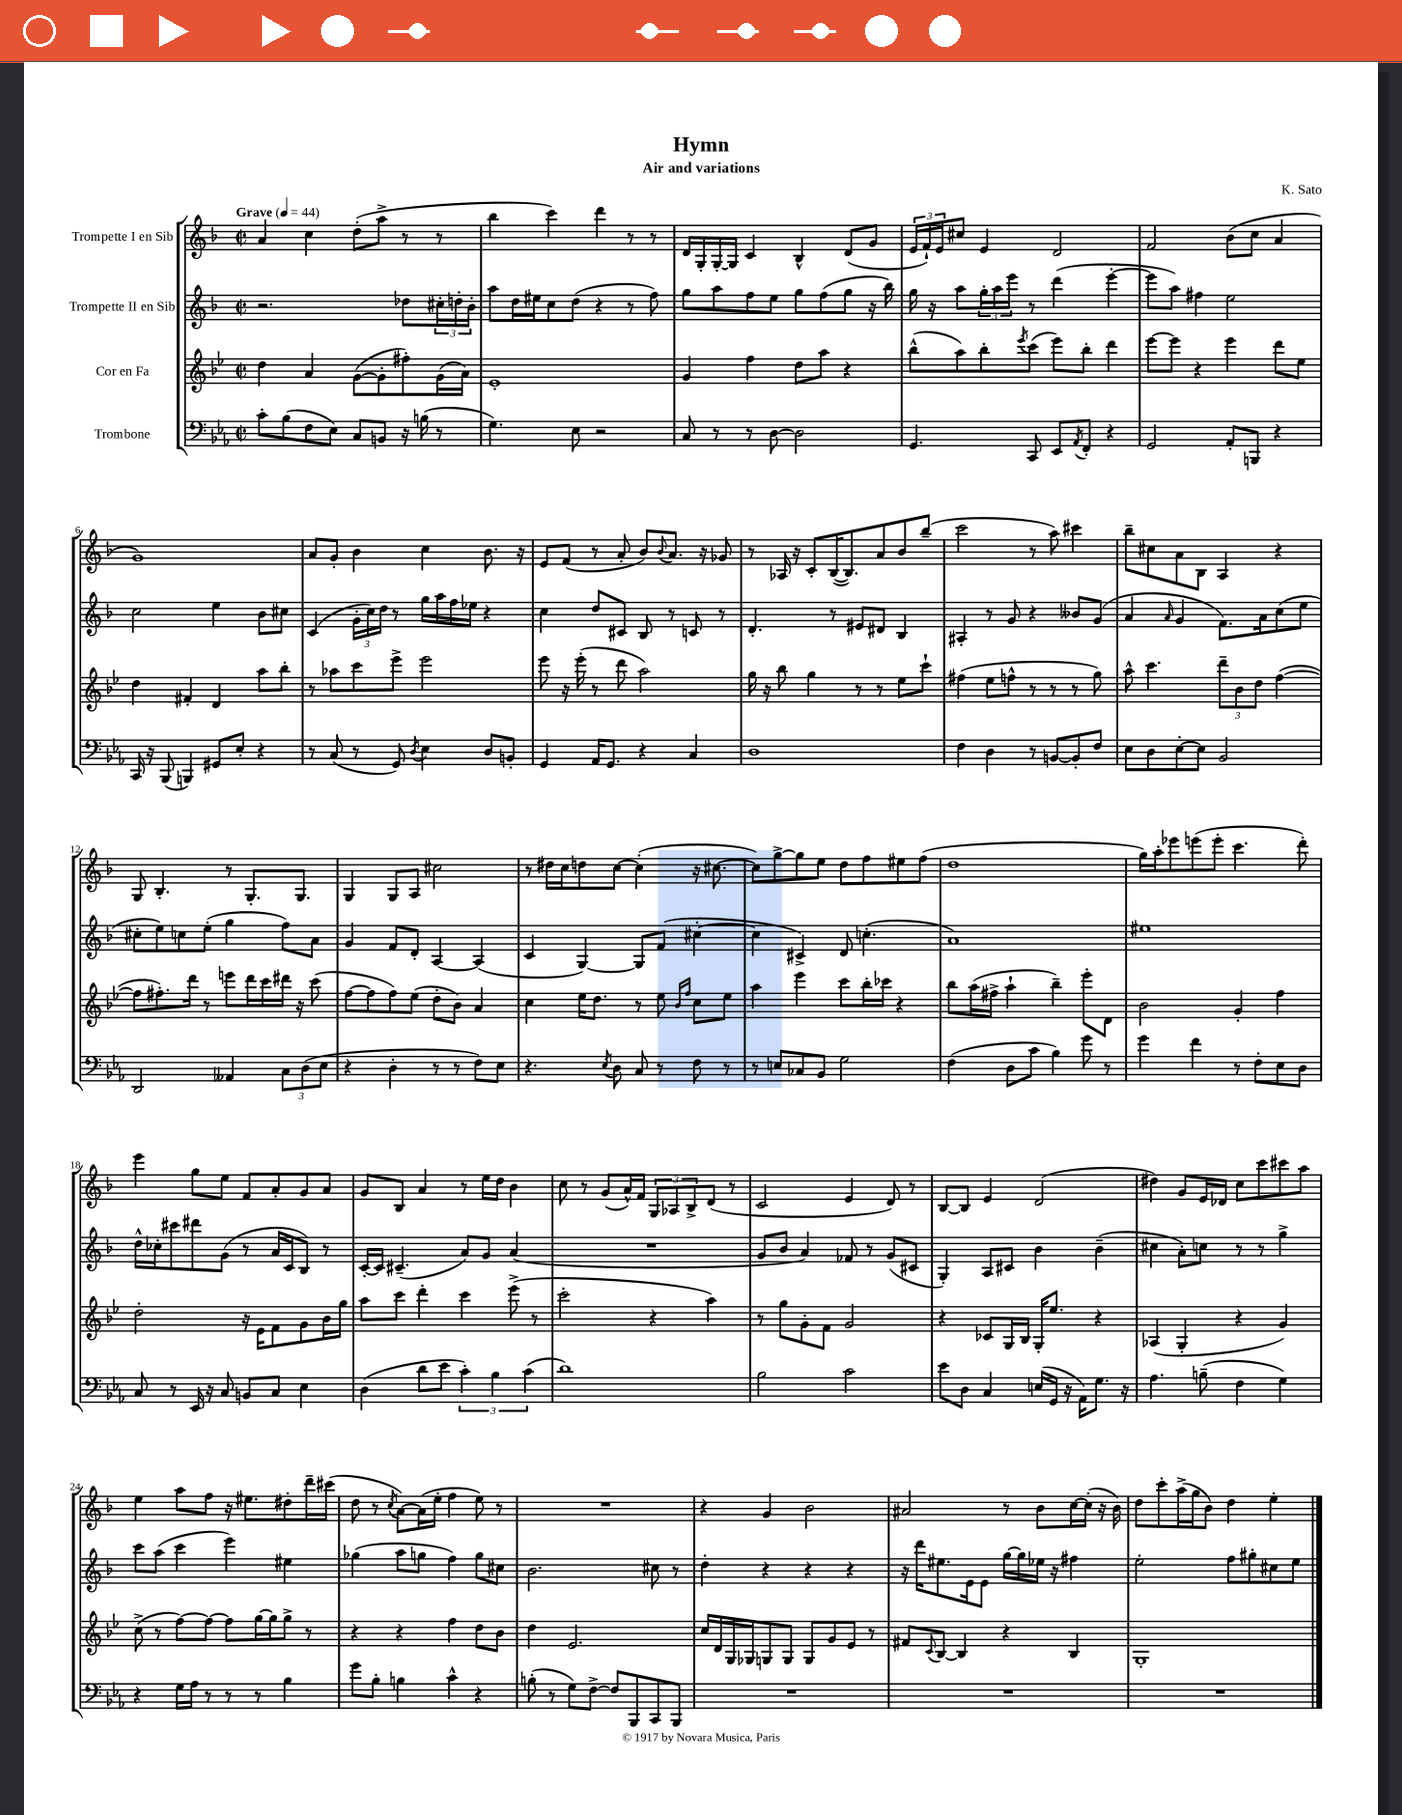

**kern	**kern	**kern	**kern
*staff4	*staff3	*staff2	*staff1
*clefF4	*clefG2	*clefG2	*clefG2
*k[b-e-a-]	*k[b-e-]	*k[b-]	*k[b-]
*M2/2	*M2/2	*M2/2	*M2/2
*met(c|)	*met(c|)	*met(c|)	*met(c|)
*MM44	*MM44	*MM44	*MM44
8c'\L	4dd\	2.r	4a/
(8B-\	.	.	.
8F\	4a/	.	4cc\
8E-\J)	.	.	.
8C/L	([8g\L	.	(8dd'\L
8BB/J	8g'\]	.	8aa^\J
16r	8ff#'\)	8dd-\L	8r
(16B\	.	.	.
8r	(16g\L	24cc#'\L	8r
.	.	24dd'\	.
.	16a\JJ)	.	.
.	.	24b-'\JJ	.
=	=	=	=
4.G\)	1e-'	8aa\L	4bb-\
.	.	16dd\L	.
.	.	16ee#\J	.
.	.	8cc\	4ccc\)
8E-\	.	(8dd\J	.
2r	.	4r	4ddd\
.	.	8r	8r
.	.	8ff\)	8r
=	=	=	=
8C/	4g/	8gg\L	16d/LL
.	.	.	16G'/
8r	.	8aa\	[16G'/
.	.	.	16G/]JJ
8r	4ff\	8ff\	4c/
[8D\	.	8ee\J	.
2D\]	8dd\L	8gg\L	4B-^^/
.	8aa\J	(8ff\	.
.	4r	8gg\J	(8d/L
.	.	16r	8g/J
.	.	16bb-\)	.
=	=	=	=
4.GG/	(8bb-^^\L	16gg\	24e/LL
.	.	.	24f`/)
.	.	16r	.
.	.	.	24e/J
.	8aa\)	8aa\L	8cc#/J
.	8bb-'\	24gg'\L	4e/
.	.	24aa\	.
.	.	24eee\JJ	.
.	8qeee-/	.	.
8CC/	(8ccc\J	8r	.
8EE-/L	8eee-\L)	(4ddd\	2d/
8qAA-/	.	.	.
8FF'/J	8bb-'\J	.	.
4r	4ddd\	[4eee'\	.
=	=	=	=
2GG/	[8eee-\L	8eee\]L	2f/
.	8eee-\]J	8aa\J)	.
.	4r	4ff#\	.
8AA-'/L	4eee-\	2ee\	(8b-\L
8BBB/J	.	.	8cc\J
4r	8ddd\L	.	4a/
.	8ee-\J	.	.
=	=	=	=
16CC/	4dd\	2cc\	1g)
16r	.	.	.
(8BBB-/	.	.	.
4BBB/)	4f#'/	.	.
8GG#/L	4d/	4ee\	.
8E-'/J	.	.	.
4r	8aa\L	8b-\L	.
.	8bb-'\J	8cc#\J	.
=	=	=	=
8r	8r	(4c/	8a/L
(8C/	8aa-\L	.	8g'/J
8r	8ccc\	24g'\LL	4b-\
.	.	24cc\)	.
.	.	24dd\JJ	.
8GG/)	8eee-^\J	8r	.
8qD/	.	.	.
4E-\	2eee-\	16gg\LL	4cc\
.	.	16aa\	.
.	.	16ff\	.
.	.	16ee-\JJ	.
8D/L	.	4r	8.b-\
8BB'/J	.	.	.
.	.	.	16r
=	=	=	=
4GG/	8eee-\	4cc\	8e/L
.	16r	.	(8f/J
.	(16eee-'\	.	.
16AA-/LK	8r	8dd/L	8r
8.GG/J	.	.	.
.	8ddd\	8c#/J	8a'/
4r	2aa\)	8B-/	8b-/L)
.	.	.	8qqb-/
.	.	8r	8.a/J
4C/	.	8c/	.
.	.	.	16r
.	.	8r	8g-/
=	=	=	=
1D	16gg\	4.d'/	8r
.	16r	.	.
.	8bb-\	.	16A-/
.	.	.	16r
.	4gg\	.	8c'/L
.	.	8r	([16B-/K
.	.	.	8.B-/])
.	8r	8e#/L	.
.	8r	8d#/J	8a/
.	8ee-\L	4B-/	8b-/
.	8ccc`\J	.	(8bb-~/J
=	=	=	=
4F\	(4ff#\	4A#'/	2ccc\
4D\	8ee-\L	8r	.
.	8ff^^\J	8g/	.
8r	8r	4r	8r
[8BB/L	8r	.	8aa\)
8BB'/]	8r	8b--/L	4ccc#\
8F/J	8gg\)	(8g/J	.
=	=	=	=
8E-\L	8aa^^\	4a/	8bb-~\L
8D\	4.ccc\	.	8cc#\
.	.	16qqa/	.
[8E-'\	.	4g/	8a\
8E-\]J	.	.	8B-\J
2BB-/	12ddd~\L	8.f\L)	4A/
.	12b-\	.	.
.	12dd\J	.	.
.	.	16a\k	.
.	([4ff\	(8cc\	4r
.	.	8ee\J	.
=	=	=	=
2DD/	8ff\]L	8cc#'\L	8G/
.	8.ff#'\)	8ee\)	4.B-'/
.	.	8cc\	.
.	16ddd\Jk	.	.
.	8r	(8ee'\J	.
4AA--/	8eee\L	4gg\	8r
.	16ddd\L	.	8.G'/L
.	16ccc\	.	.
12C\L	16ddd#\JJ	8ff\L)	.
.	16r	.	8.G/J
(12D\	.	.	.
.	(8ccc\	8a\J	.
12E-\J	.	.	.
=	=	=	=
4r	[8ff\L	4g/	4G/
.	8ff\]	.	.
4D'\	8ff\)	8f/L	8G/L
.	(8ee-\J	8d'/J	8A/J
8r	8dd'\L	[4A/	2cc#\
8r	8b-\J)	.	.
8F\L)	4a/	(4A/]	.
8E-\J	.	.	.
=	=	=	=
4.r	4cc\	4c/	8r
.	.	.	16dd#\LL
.	.	.	16cc\J
.	16ee-\LK	[4G/)	8dd\
.	8.dd\J	.	.
8qE-/	.	.	.
8D\	.	.	[8cc\J
8C/	8r	8G/]L	(4cc'\]
8r	8ee-\	(8f/J	.
.	16qqb-/LL	.	.
.	16qqff/JJ	.	.
8F\	8cc\L	[4cc#'\	16r
.	.	.	[8.cc#\
8r	8ee-\J	.	.
=	=	=	=
8r	4aa\	4cc#\]	8cc#\]L)
8E/L	.	.	[8gg^\
8C-/	4eee-\	4c#^/)	8gg\]
8BB-/J	.	.	8ee\J
2G\	8ccc\L	8d/	8dd\L
.	16bb-'\L	(4.cc'\	8ff\
.	16ccc-\JJ	.	.
.	4r	.	8ee#\
.	.	.	(8ff\J
=	=	=	=
(4F\	8bb-\L	1a)	1dd
.	(16aa\L	.	.
.	16ff#^\JJ	.	.
8D\L	4aa`\	.	.
8c\J	.	.	.
4B-\)	4bb-~\)	.	.
8g\	8eee-'\L	.	.
8r	8d\J	.	.
=	=	=	=
4g\	2b-\	1ee#	16gg\LL)
.	.	.	16aa'\J
.	.	.	8eee-\
4f\	.	.	(8eee\
.	.	.	8eee'\J
8r	4g'/	.	4.ccc\
8F'\L	.	.	.
8E-\	4ff\	.	.
8D\J	.	.	8ddd'\)
=	=	=	=
8C/	2dd'\	16dd^^\LL	4eee\
.	.	16cc-'\J	.
8r	.	8ccc#\	.
16EE-/	.	8ddd#\	8gg\L
16r	.	.	.
8C/	.	(8g\J	8ee\J
8BB/L	16r	8r	8f/L
.	16e-\LK	.	.
8C/J	8f\	16a/LL	8a'/
.	.	16c/J	.
4E-\	8g\	8B-/J)	8g/
.	16b-\L	8r	8a/J
.	16gg\JJ	.	.
=	=	=	=
(4D\	8aa\L	[16c'/LL	8g/L
.	.	16c/]JJ	.
.	8ccc\J	(4.c#~/	8B-/J
8d\L	4ddd'\	.	4a/
8e-\J	.	.	.
6c'\)	4ccc\	8a/L)	8r
.	.	8g/J	16ee\LL
6B-\	.	.	.
.	.	.	16dd\JJ
.	(8eee-^\	(4a/	4b-\
(6c\	.	.	.
.	8r	.	.
=	=	=	=
1d)	2ccc'\	1r	8cc\
.	.	.	8r
.	.	.	(8g/L
.	.	.	16a^^/L)
.	.	.	16f/JJ
.	4r	.	12G/L
.	.	.	12A-/
.	.	.	12B-^/
.	4aa\)	.	(8d/J
.	.	.	8r
=	=	=	=
2B-\	8r	8g/L	2c/
.	8gg\L	8b-/J	.
.	8g'\	4a/)	.
.	8f\J	.	.
2c\	2g/	8f-/	4e/
.	.	8r	.
.	.	(8g/L	8d/)
.	.	8c#/J	8r
=	=	=	=
8e-\L	4r	4G'/)	[8B-/L
8D\J	.	.	8B-/]J
4C/	8c-/L	8A/L	4e/
.	16G/L	8c#/J	.
.	16B-/JJ	.	.
(16E/LL	16G'/LK	4b-\	(2d/
16GG/JJ	8.ee-/J	.	.
16r	.	.	.
16AA-\LK)	.	.	.
8.G\J	4r	(4b-~\	.
16r	.	.	.
=	=	=	=
4.A-\	(4A-/	4cc#\	4dd#\)
.	4G'/	8a'\L)	8g/L
(8B~\	.	8cc\J	16e/L
.	.	.	16d-/JJ
4F\	4r	8r	8cc\L
.	.	8r	8ccc\
4G\)	4g/)	4gg^\	8ccc#\
.	.	.	8aa\J
=	=	=	=
4r	(8cc^\	8ccc\L	4ee\
.	8r	(8aa\J	.
16G\LL	[8ff\L)	4ccc\	8aa\L
16A-\JJ	.	.	.
8r	8ff\_J	.	8ff\J
8r	8ff\]L	4eee\)	16r
.	.	.	8.ee#\L
8r	[16gg\L	.	.
.	16gg\]J	.	.
4B-\	8gg^\J	4ee#\	8dd#'\
.	8r	.	16ddd~\L
.	.	.	(16ccc#\JJ
=	=	=	=
8g\L	4r	(4gg-\	8dd\
8B-'\J	.	.	8r
.	.	.	8qcc/
4B\	4r	8aa\L	[8a\L)
.	.	8gg\J	(16a\]L
.	.	.	16ee'\JJ
4c^^\	4ff\	4ff\)	4ff\
4r	8dd\L	8gg\L	8ee\)
.	8b-\J	8cc#\J	8r
=	=	=	=
(8B'\	4dd\	2.b-\	1r
8r	.	.	.
8G\L)	2.e-/	.	.
[8F^\J	.	.	.
8F/]L	.	.	.
8BBB-/	.	.	.
8CC/	.	8cc#\	.
8BBB-/J	.	8r	.
=	=	=	=
1r	16cc/LL	4dd'\	4r
.	16d/	.	.
.	16G/	.	.
.	16G-/J	.	.
.	8G/	4r	4g/
.	8G/J	.	.
.	8G/L	4r	2b-\
.	8g/	.	.
.	8e-/J	4r	.
.	8r	.	.
=	=	=	=
1r	8f#/L	16r	2a#/
.	.	16ddd\LK	.
.	8qqc/	.	.
.	[8B-/J	8.ee#\	.
.	4B-/]	.	.
.	.	16e\k	.
.	.	8e\J	.
.	4r	[16gg\LL	8r
.	.	16gg\]	.
.	.	16ee-\JJ	8b-\L
.	.	16r	.
.	4B-/	4ff#\	[16cc\L
.	.	.	(16cc'\]JJ
.	.	.	16r
.	.	.	16b-\)
=	=	=	=
1r	1G'	2ee'\	8dd\L
.	.	.	8ccc'\
.	.	.	(16aa^\L
.	.	.	16gg\J
.	.	.	8b-\J)
.	.	8ff\L	4dd\
.	.	8gg#'\	.
.	.	8cc#\	4ee'\
.	.	8ee\J	.
==	==	==	==
*-	*-	*-	*-
